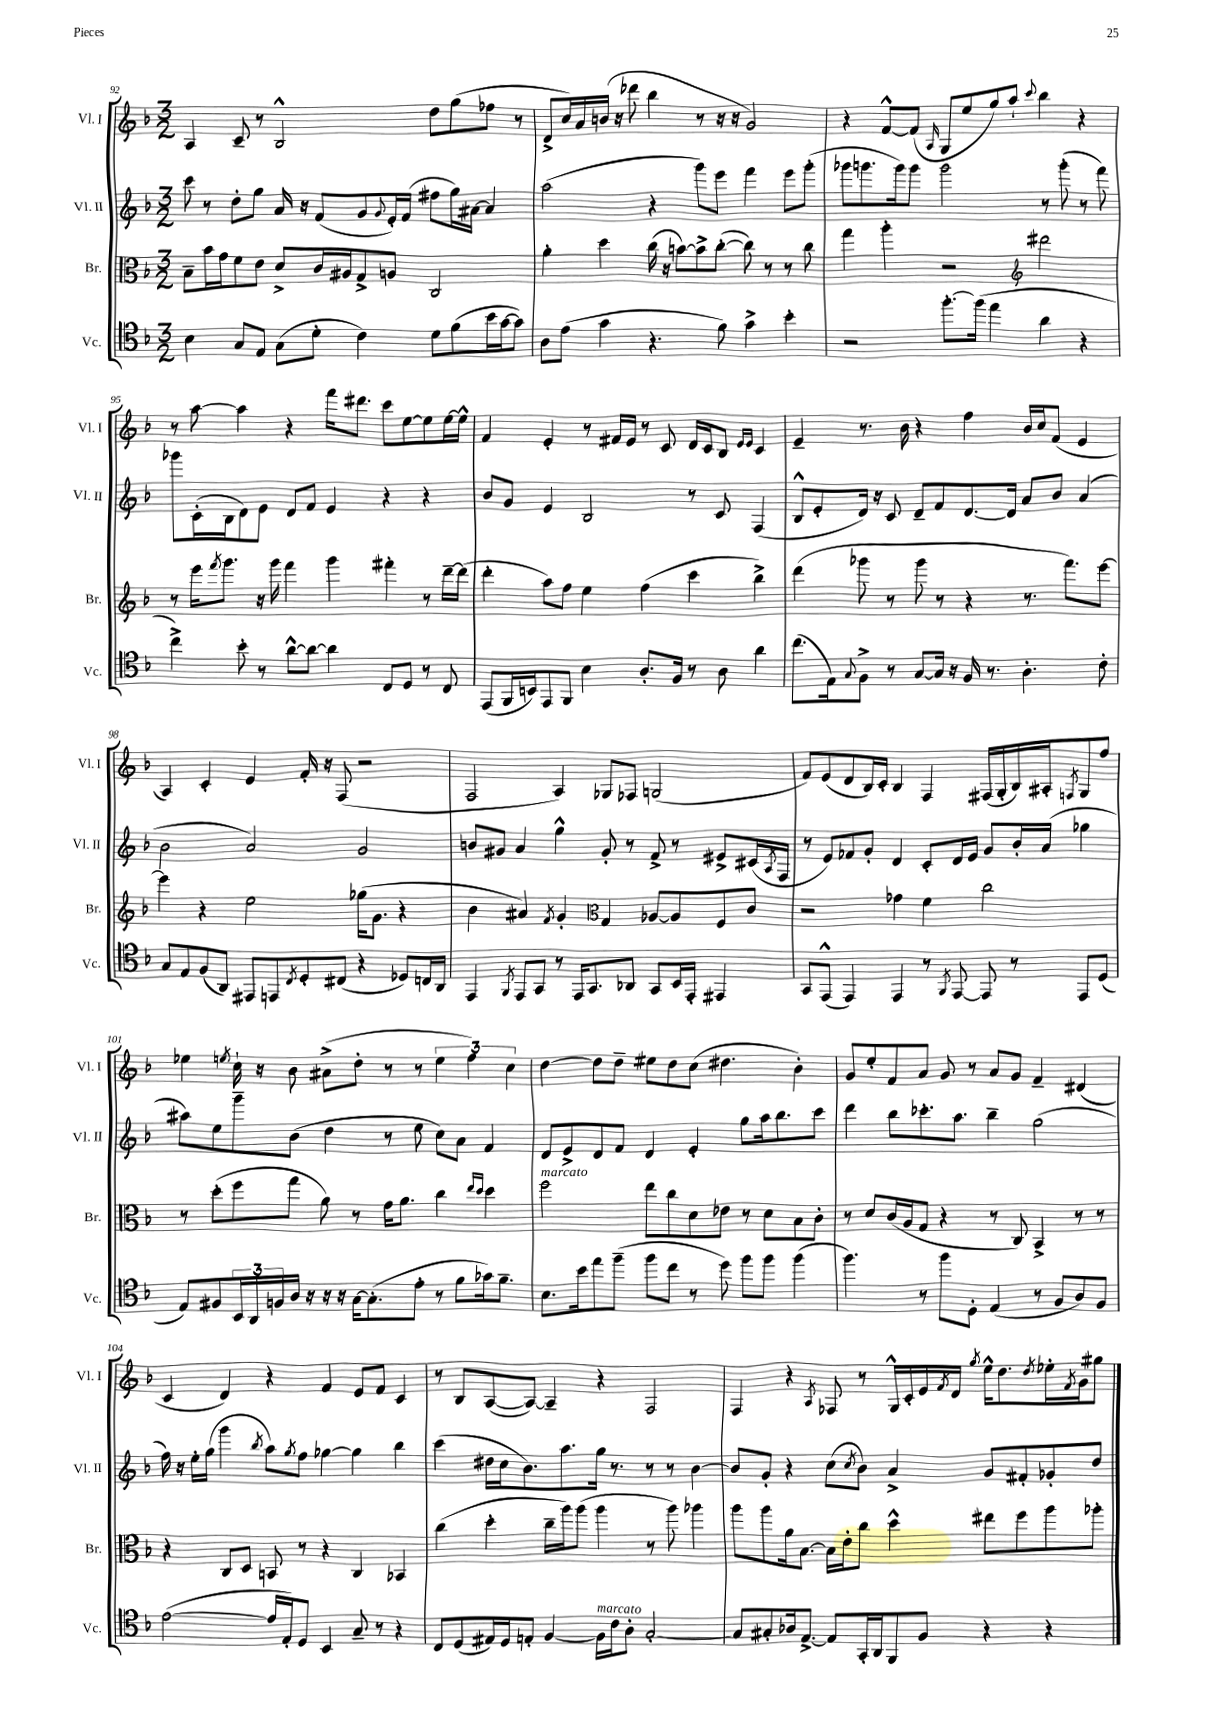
<<
\new StaffGroup <<
\new Staff = "s0" \with { instrumentName = "Vl. I" shortInstrumentName = "Vl. I" } {
    \clef treble \key f \major \numericTimeSignature \time 3/2
    a4 c'8-- r8 bes2-^ d''8 g''8( fes''8 r8 |
    d'8-> c''16) a'16 b'16( r16 des'''8 bes''4 r8 r16 r16 g'2) |
    r4 f'8~-^ f'8( \grace { a16 } g8 e''8 g''8) a''8-! \appoggiatura { c'''8 } bes''4 r4 |
    r8 a''8~ a''4 r4 f'''16 dis'''8. c'''8 e''8~ e''8 e''16~ e''16-^ |
    f'4 e'4-. r8 fis'16 e'16 r8 c'8 d'16 c'16 bes8 \grace { e'16 e'16 } c'4 |
    e'4-- r8. bes'16 r4 f''4 bes'16 c''16 f'8( e'4 |
    a4) c'4-. e'4 f'16-. r16 f8( r2 |
    f2 a4) ges8 fes8 g2( |
    f'8) e'8( d'8 bes16) c'16-. bes4 f4 fis16( g16-. bes16) ais16-. \acciaccatura { f8 } g8 f''8 |
    ees''4 \acciaccatura { e''8 } c''16-! r16 bes'8 ais'8->( d''8-. r8 r8 \tuplet 3/2 { e''4 f''4) c''4 } |
    d''4~ d''8 d''8-- eis''8 d''8 c''8( dis''4. bes'4-.) |
    g'8 e''8-. f'8 a'8 g'8 r8 a'8 g'8 f'4-- dis'4( |
    c'4 d'4) r4 f'4 e'8 f'8 c'4 |
    r8 bes8 a8~( a8~) a4-- r4 f2 |
    f4 r4 \acciaccatura { a8 } fes8 r8 g16-^ c'16-. e'16 \acciaccatura { f'8 } d'16 \acciaccatura { g''8 } e''16-^ d''8. \acciaccatura { d''8 } ees''16-. \acciaccatura { f'8 } g'16 gis''8 \bar "|." |
}
\new Staff = "s1" \with { instrumentName = "Vl. II" shortInstrumentName = "Vl. II" } {
    \clef treble \key f \major \numericTimeSignature \time 3/2
    c'''8 r8 d''8-. g''8 a'16 r16 f'8( g'8 \appoggiatura { g'8 } e'16-.) f'16( fis''8 g''16) ais'16~ ais'4 |
    a''2( r4 g'''8) e'''8 f'''4 e'''8 g'''8-.( |
    ges'''8 g'''8. g'''16) g'''8 g'''2 r8 g'''8-.( r8 f'''8) |
    ges'''8 c'16-.( bes16 d'8) e'8 d'8 f'8 e'4 r4 r4 |
    bes'8 g'8 e'4 bes2 r8 c'8 f4( |
    bes8-^ e'8-. d'16) r16 c'8 d'8-- f'8 d'8.~ d'16 a'8 bes'8 a'4( |
    bes'2 a'2) g'2 |
    b'8 gis'8 a'4 g''4-^ gis'8-. r8 f'8-> r8 eis'8-> cis'16( \acciaccatura { a8 } f16 |
    r8 e'8) fes'8 g'8-. d'4 c'8-. d'16 e'16 g'8 bes'16-. a'16( ges''4 |
    ais''8) e''8 g'''8-- bes'8( d''4 r8 e''8 c''8) a'8 f'4 |
    d'8 e'8-> d'8 f'8 d'4 e'4-. g''8 a''16 bes''8. c'''8 |
    d'''4 bes''8 ces'''8.-. a''8. bes''4-- g''2( |
    f''16) r16 e''16-. g''16( g'''4 \acciaccatura { bes''8 } a''8) \acciaccatura { g''8 } f''8 ges''4~ ges''4 bes''4 |
    c'''4( dis''16 c''16 bes'8.) a''8. g''16 r8. r8 r8 bes'4~ |
    bes'8 g'8-. r4 c''8( \acciaccatura { c''8 } bes'8) a'4-> g'8 fis'8-. ges'8-. d''8 \bar "|." |
}
\new Staff = "s2" \with { instrumentName = "Br." shortInstrumentName = "Br." } {
    \clef alto \key f \major \numericTimeSignature \time 3/2
    bes8-- bes'16 g'16 f'8 e'8 d'8-> c'16 ais16 g8-> a8 c2 |
    a'4-. d''4 c''16( r16 b'8~) b'8-> c''8~-.( c''8) r8 r8 c''8 |
    g''4 a''4-. r2 \clef treble dis'''2 |
    r8 e'''16 \acciaccatura { f'''8 } g'''8. r16 g'''16 f'''4 g'''4 fis'''4-. r8 d'''16~-- d'''16( |
    d'''4-. a''8) f''8 e''4 f''4( c'''4 bes''4->) |
    d'''4( ges'''8 r8 ges'''8 r8 r4 r8. f'''8.) e'''8~ |
    e'''4 r4 e''2 ges''16( g'8. r4 |
    bes'4 ais'4) \acciaccatura { f'8 } g'4-. \clef alto g4 aes8~ aes8 f8 c'8 |
    r2 ges'4 f'4 c''2 |
    r8 d''8-.( f''8 g''8 a'8) r8 g'16 a'8. c''4 \grace { e''16 d''16 } d''4 |
    f''2^\markup { \italic "marcato" } e''8 c''8 d'8 ees'8 r8 d'8 bes8 c'8-. |
    r8 d'8 c'16( a16 g8 r4 r8 c8) bes,4-> r8 r8 |
    r4 c8 d8 b,8 r8 r4 c4 bes,4 |
    c''4( d''4-. c''16-- a''16) a''8( a''4 r8 a''8) aes''4 |
    a''8 a''8 a'16 bes8.~ bes16 e'16-. c''8 d''4-^ eis''8 f''8 a''8 aes''8-. \bar "|." |
}
\new Staff = "s3" \with { instrumentName = "Vc." shortInstrumentName = "Vc." } {
    \clef tenor \key f \major \numericTimeSignature \time 3/2
    bes4 g8 e8 g8( d'8-. c'4) d'8 f'8( bes'16 g'16~ g'8) |
    a8 e'8( g'4 r4. f'8) g'4-> bes'4-. |
    r2 f''8.~-. f''16( e''4 a'4 r4 |
    c''4->) bes'8-. r8 a'8~-^ a'8~ a'4 c8 d8 r8 c8 |
    e,8( f,16 b,16) e,8 f,8 bes4 a8.-. f16 r8 a8 a'4 |
    c''8.( e16) \appoggiatura { g8 } f8-> r8 g8~ g16 r16 f16 r8. a4.-. c'8-. |
    g8 e8 f8( a,8) eis,8 e,8 \acciaccatura { c8 } d8-. cis8( r4 des8) c16 a,16 |
    e,4 \acciaccatura { f,8 } e,8 g,8 r8 e,16 g,8. aes,8 g,8 bes,16 e,16-. eis,4 |
    g,8 e,8-^( e,4) e,4 r8 \acciaccatura { f,8 } e,8~ e,8 r8 e,8 d8( |
    e8) fis8 \tuplet 3/2 { bes,16 a,16 f16 } a16 r16 r16 r16 g16~ g8.-.( e'8-. r8 f'8 ges'16) f'8.-- |
    bes8. bes'16 e''8 f''8--( f''8 c''8 r8 d''8) f''8 f''8 f''4( |
    f''4.) r8 f''8 d8-. e4( r8 f8 a8) f8 |
    e'2~( e'16 e16-.) d8 bes,4 g8-- r8 r4 |
    c8 d8( eis16) d16 e8-. f4~ f16^\markup { \italic "marcato" } c'16 a8-. g2~-. |
    g8 gis8-. aes16 e8.~-> e8 g,16-. a,16 f,8 f8 r4 r4 \bar "|." |
}
>>
>>
\layout { \context { \Score currentBarNumber = #92 } }
